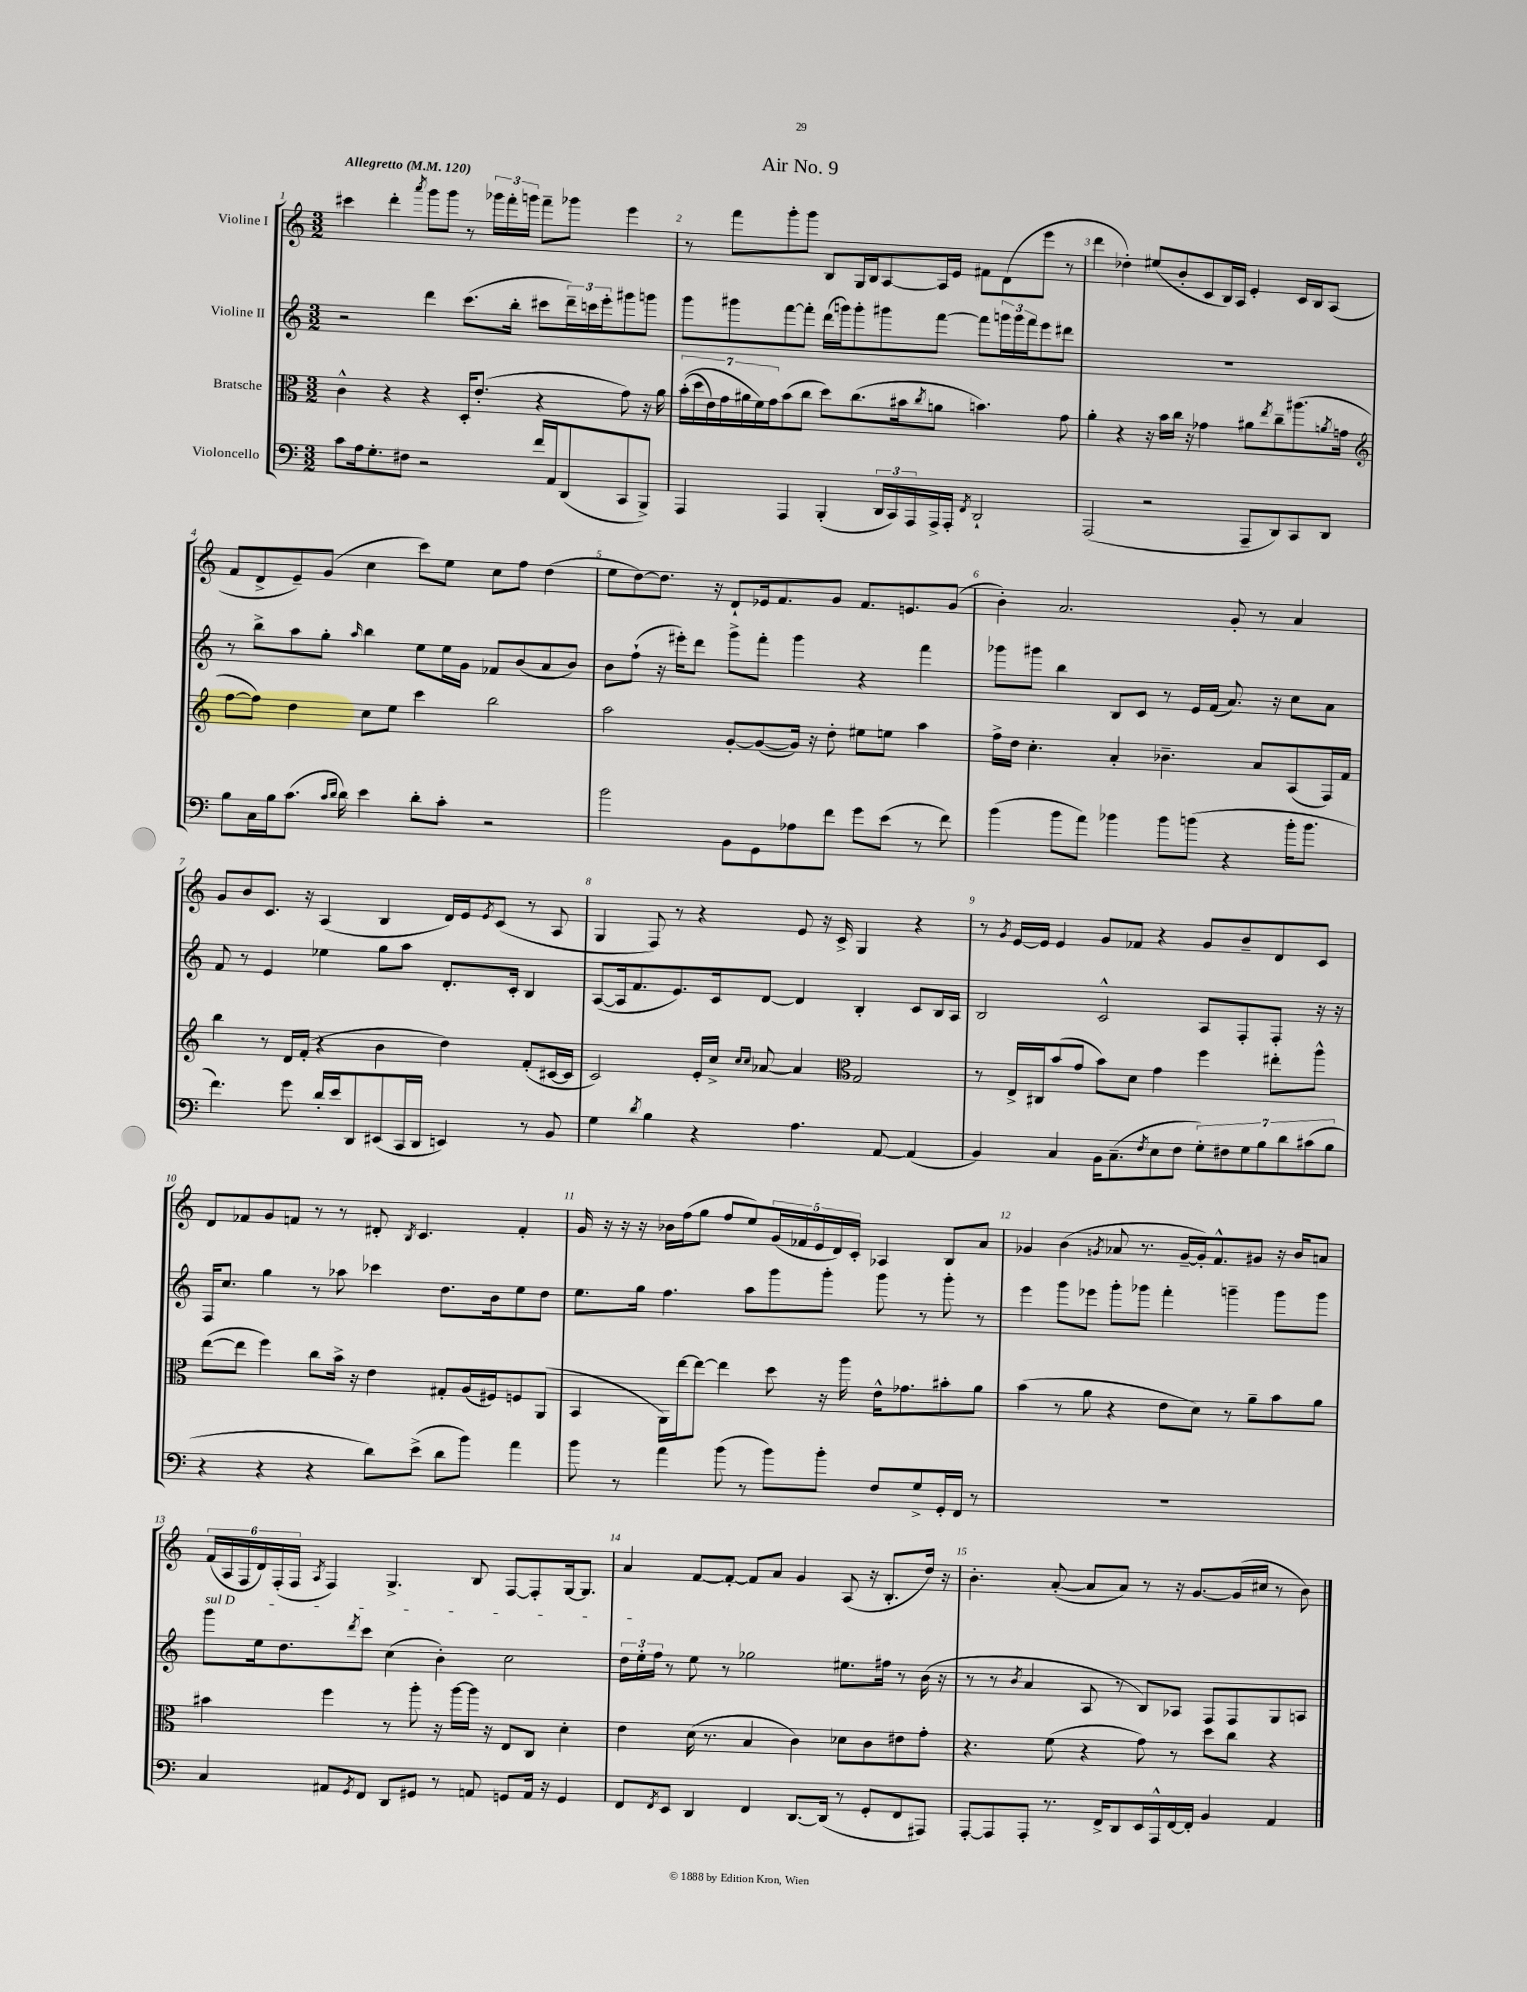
\header { title = "Air No. 9" }
<<
\new StaffGroup <<
\new Staff = "s0" \with { instrumentName = "Violine I" } {
    \clef treble \key c \major \numericTimeSignature \time 3/2 \tempo "Allegretto" 4 = 120
    cis'''4 d'''4-. \acciaccatura { a'''8 } g'''8 g'''8 r8 \tuplet 3/2 { ges'''16 f'''16-. g'''16 } f'''8-- ges'''8 e'''4 |
    r8 f'''8 g'''8-. g'''8 b8 g16 b16 a8~ a16 e'16 fis'8 d'8( e'''8 r8 |
    d'''4 des''4-.) eis''8( b'8-. c'8 b16) a16 e'4-. c'16 b16 a8( |
    f'8 d'8-> e'8--) g'8( c''4 c'''8) e''8 c''8 f''8 d''4( |
    e''8 d''8~) d''8. r16 d'8-! ees'16 f'8. g'8 f'8. e'8. g'8( |
    b'4-.) a'2. g'8-. r8 a'4 |
    g'8 b'8 c'8. r16 a4( b4 d'16) e'16 \acciaccatura { e'8 } c'8( r8 a8 |
    g4 f8) r8 r4 e'8 r16 c'16-> g4 r4 |
    r8 \acciaccatura { g'8 } e'16~ e'16 e'4 g'8 fes'8 r4 g'8 b'8-- d'8 c'8 |
    d'8 fes'8 g'8 f'8 r8 r8 dis'8-. \acciaccatura { b8 } c'4. f'4-. |
    g'16 r16 r16 r16 bes'16 f''16( g''8 f''8 e''8) \tuplet 5/4 { g'16( fes'16 e'16 d'16) c'16-. } aes4 b8 a'8 |
    ges'4 b'4( \acciaccatura { g'8 } aes'8 r8. g'16~-- g'16-.) f'8.-^ gis'8 r16 b'16 a'8 |
    \tuplet 6/4 { f'16( a16 f16 d'16) f16-.( f16 } \acciaccatura { a8 } f4) g4.-> b8 f8~ f8-. g16~ g8. |
    a'4 f'8~ f'8~-. f'8 a'8 g'4 a8( r16 b8.-. d''16) r16 |
    b'4.-. a'8~-.( a'8 a'8) r8 r16 g'8.~ g'16( cis''16 r8 b'8) \bar "|." |
}
\new Staff = "s1" \with { instrumentName = "Violine II" } {
    \clef treble \key c \major \numericTimeSignature \time 3/2
    r2 d'''4 c'''8.( b''16-. cis'''8 \tuplet 3/2 { d'''16--) c'''16 e'''16-. } gis'''8 g'''8 |
    g'''8 gis'''8 f'''8~ f'''8-. d'''16( g'''16) g'''8-. gis'''8 f'''8~ f'''8 \tuplet 3/2 { g'''16 g'''16 f'''16 } e'''8 dis'''8 |
    R1. |
    r8 b''8-> a''8 g''8-. \grace { a''16 } b''4 e''8 e''16 g'16 fes'8 b'8( a'8 b'8) |
    b'8 f''8-!( r16 eis'''16-.) d'''8 g'''8-> f'''8-. g'''4 r4 f'''4 |
    ges'''8 gis'''8 b''4 b8 c'8 r8 e'16 f'16( a'8.) r16 c''8 a'8 |
    f'8 r8 e'4 ees''4 g''8 a''8 d'8.-. c'16-. b4 |
    a8~( a16 f'8. e'8.) c'16 d'8~ d'4 b4-. c'8 b16 a16 |
    b2 c'2-^ a8 f8-. f8-. r16 r16 |
    f16 c''8. g''4 r8 aes''8 ces'''4 d''8. b'16 e''8 d''8 |
    e''8. g''16 f''4. a''8 g'''8 g'''8-. g'''8 r8 g'''8-. r8 |
    e'''4 g'''8 ees'''8 g'''8-. ges'''8 f'''4-. g'''4-- g'''8 g'''8 |
    \once \override TextSpanner.bound-details.left.text = \markup { \italic "sul D" } g'''8\startTextSpan e''16 d''8. \acciaccatura { d'''8 } c'''8 c''4( b'4-.) c''2 |
    \tuplet 3/2 { d''16 e''16-. f''16\stopTextSpan } r8 e''8 r8 ges''2 eis''8. fis''16 r8 b'16( r16 |
    r8 r8 \acciaccatura { b'8 } a'4 a8 r8 b8) aes8 f8 f8 g8 a8 \bar "|." |
}
\new Staff = "s2" \with { instrumentName = "Bratsche" } {
    \clef alto \key c \major \numericTimeSignature \time 3/2
    c'4-^ r4 r4 d16-. e'8.-.( r4 g'8) r16 a'16 |
    \tuplet 7/4 { b'16-.(\( d''16 e'16) g'16 ais'16 f'16\) g'16 } b'8( c''8 d''8) c''8.( bis'16 \acciaccatura { c''8 } a'8 b'4.) g'8 |
    a'4-. r4 r16 b'16 c''16 r16 ges'4 ais'8 \acciaccatura { e''8 } c''8-- ais''8.( \acciaccatura { a'8 } g'16 |
    \clef treble f''8~ f''8) d''4 c''8 e''8 c'''4 b''2 |
    a''2 g'8~-. g'8~( g'16) r16 d''8-. eis''8 e''8 a''4 |
    f''16-> d''16 c''4.-. a'4-. bes'4.-- a'8 a8( f16) f'16 |
    b''4 r8 d'16 f'16-.( r4 b'4 d''4) f'8-.( cis'16~ cis'16 |
    c'2) e'16-. c''16-> \grace { c''16 c''16 } aes'8~ aes'4 \clef alto g2 |
    r8 e16-> cis16 b'8( g'8 b'8) d'8 g'4 f''4 eis''8-. a''8-^ |
    e''8~( e''8 f''4) c''8 b'16-> r16 e'4 gis8-. a16( fis16) f8 a,8( |
    b,4 a,16) e''16~ e''8~ e''4 d''8 r16 a''16 e'16-^ ges'8. bis'8-. a'8 |
    b'4( r8 a'8 r4 e'8 d'8) r8 a'8-- b'8 a'8 |
    bis'4 f''4 r8 a''8-. r16 a''16~ a''16 r16 e8 c8 d'4-. |
    e'4 d'16( r8. b4 c'4) des'8 c'8 eis'8 g'8-. |
    r4. f'8( r4 g'8) r8 d''8 c''8 r4 \bar "|." |
}
\new Staff = "s3" \with { instrumentName = "Violoncello" } {
    \clef bass \key c \major \numericTimeSignature \time 3/2
    c'8 a16 g8.-. fis8 r2 f'16 a,16 d,8( c,8 b,,8->) |
    a,,4 a,,4 b,,4-.( \tuplet 3/2 { d,16 c,16) a,,16 } a,,16-> a,,16-. \acciaccatura { f,8 } d,2-! |
    a,,2( r2 a,,8-- d,8) c,8 d,8 |
    b8 c16 b16 c'8.( \grace { c'16 d'16 } d'16) e'4 d'8-. c'8-. r2 |
    b'2 b,8 g,8 aes8 f'8 g'8 e'8( r8 f'8) |
    b'4( b'8 a'8) bes'4 bes'8 b'8( r4 b'16-. b'8. |
    f'4.) g'8 d'16-. e'16 d,8 eis,8( c,16 d,16 e,4) r8 b,8 |
    g4 \acciaccatura { d'8 } b4 r4 a4. a,8~ a,4( |
    b,4) c4 b,16 c8.--( \acciaccatura { f8 } e8 f8 \tuplet 7/4 { g8-.) fis8 g8 b8 d'8 cis'8( b8 } |
    r4 r4 r4 d'8) e'8->( d'8 b'8) a'4 |
    b'8 r8 a'4 b'8( r8 b'8) b'8-. f8 g8-> g,16-. f,16 r8 |
    R1. |
    c4 ais,8 \acciaccatura { g,8 } f,8 d,8 gis,8 r8 a,8 g,8 a,16 r16 g,4 |
    f,8 \acciaccatura { f,8 } e,8 d,4 f,4 d,8.~ d,16( r8 g,8-. f,8 ais,,8) |
    a,,8~-. a,,8 a,,8-. r8. f,16-> d,8 e,16 a,,16-^ f,16~ f,16-. b,4 a,4 \bar "|." |
}
>>
>>
\layout { \context { \Score \override BarNumber.break-visibility = ##(#f #t #t) barNumberVisibility = #all-bar-numbers-visible } }
